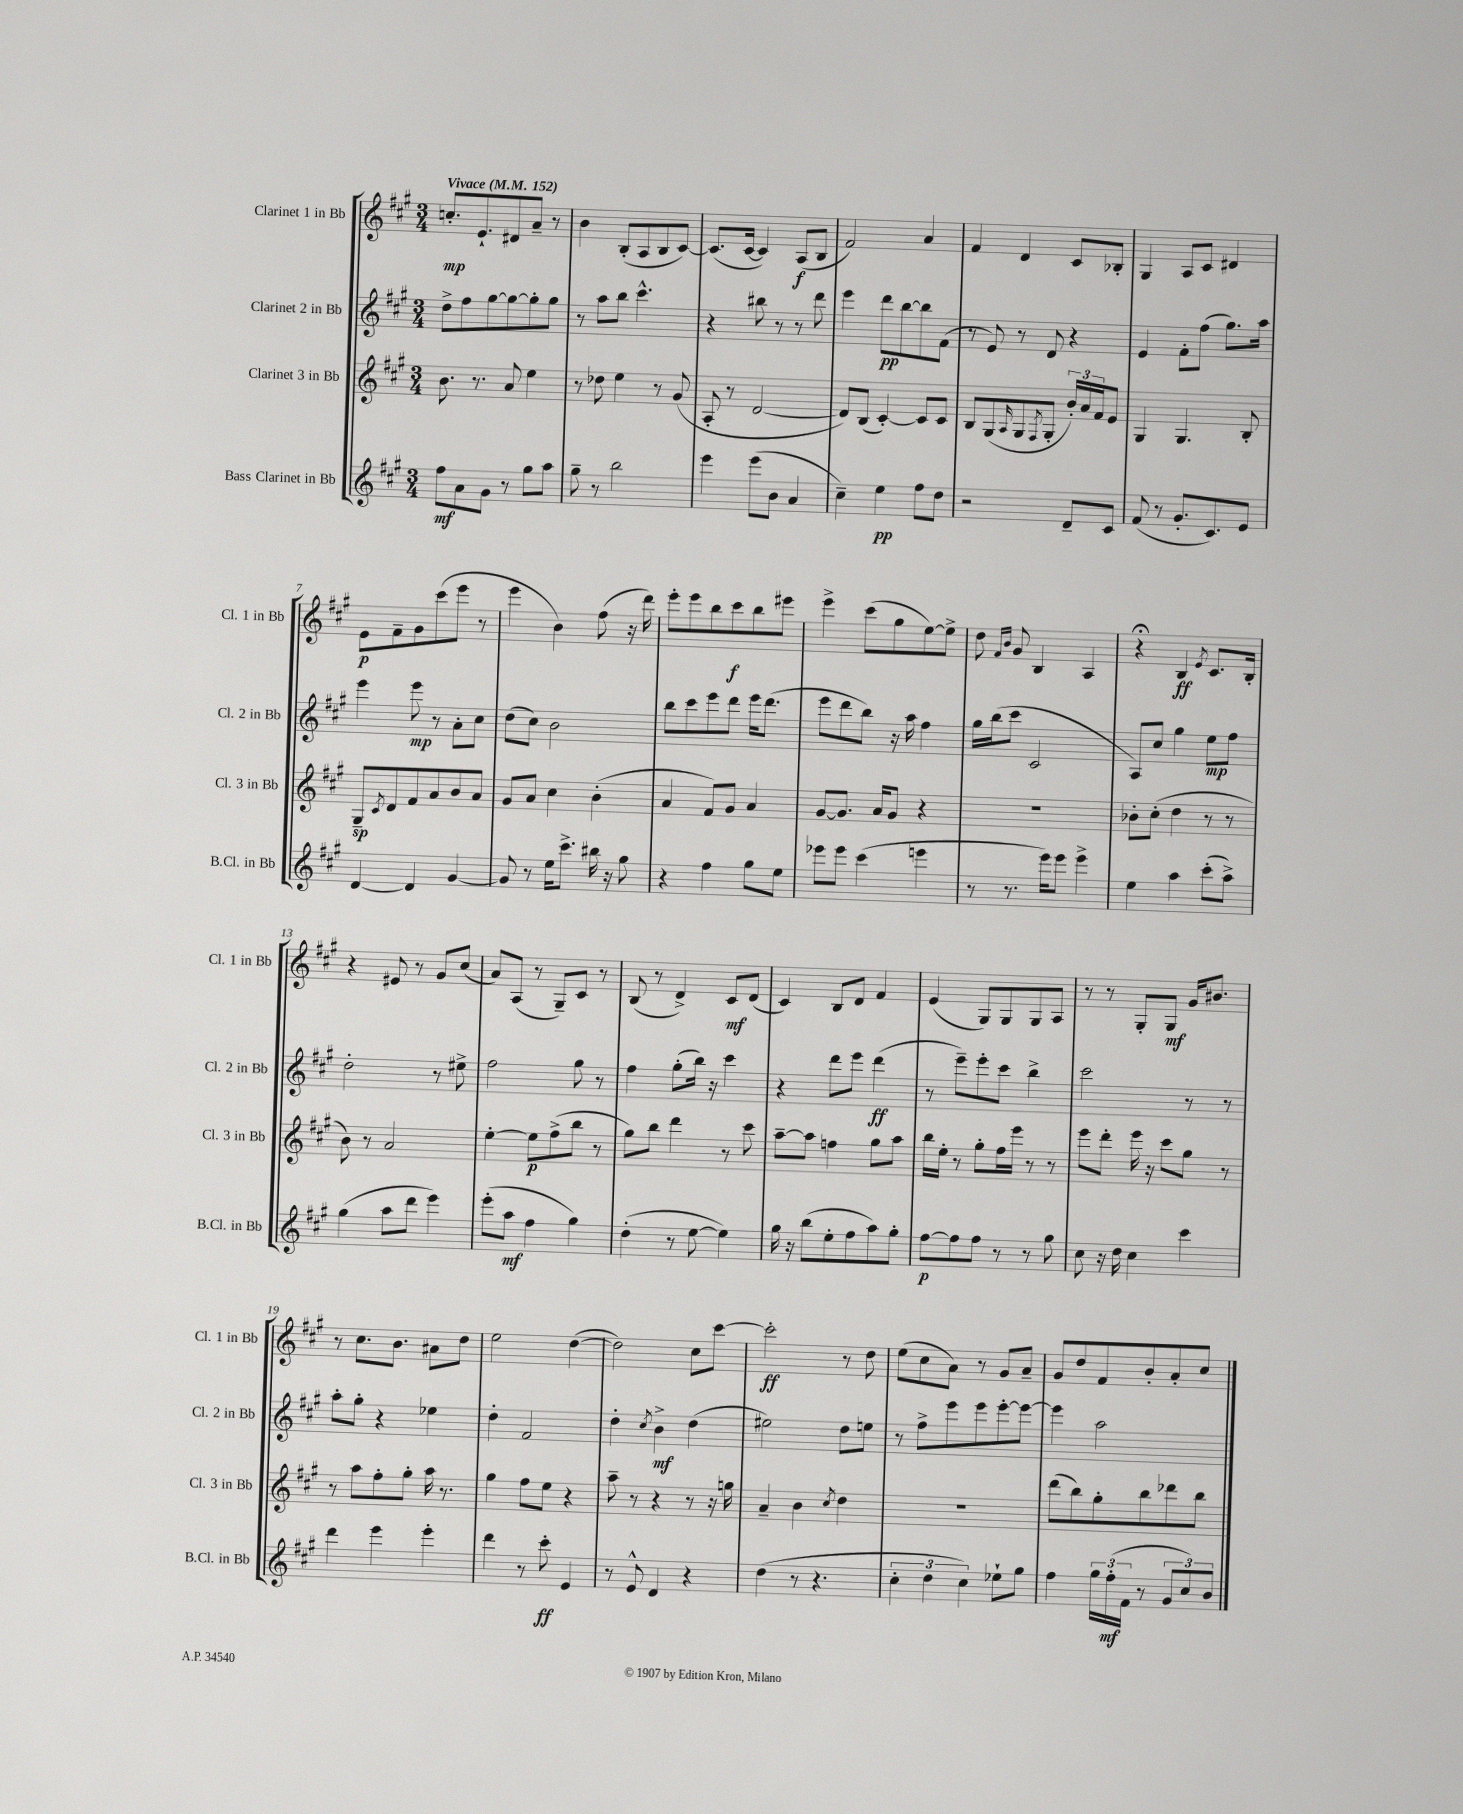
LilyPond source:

<<
\new StaffGroup <<
\new Staff = "s0" \with { instrumentName = "Clarinet 1 in Bb" shortInstrumentName = "Cl. 1 in Bb" } {
    \clef treble \key a \major \numericTimeSignature \time 3/4 \tempo "Vivace" 4 = 152
    c''8.-.\mp e'8.-! dis'8 a'8-- r8 |
    b'4 b8-.( a8 b8 cis'8~) |
    cis'8.( cis'16~ cis'4) a8\f( b8 |
    fis'2) a'4 |
    fis'4 d'4 cis'8 bes8-. |
    gis4 a8 cis'8 dis'4 |
    e'8\p fis'8-- gis'8 cis'''8( e'''8 r8 |
    e'''4 b'4) fis''8( r16 d'''16) |
    e'''8-. e'''8 b''8 cis'''8\f b''8 eis'''8 |
    e'''4-> cis'''8( gis''8 e''8~) e''8-> |
    d''8 \grace { fis'16 b'16 } gis'8 b4 a4 |
    r4\fermata b4\ff \acciaccatura { e'8 } cis'8. b16-. |
    r4 eis'8 r8 gis'8 cis''8( |
    a'8) a8( r8 gis8--) cis'8 r8 |
    b8( r8 d'4->) cis'8\mf d'8( |
    cis'4) b8 d'8 fis'4 |
    e'4( gis8) gis8 gis8 a8 |
    r8 r8 gis8-. gis8\mf gis'16 bis'8. |
    r8 cis''8. b'8. ais'8 d''8 |
    e''2 d''4~( |
    d''2) cis''8 cis'''8~ |
    cis'''2-.\ff r8 d''8 |
    e''8( cis''8 a'8) r8 gis'8 a'8-- |
    gis'8 d''8 fis'8 b'8-. a'8-. cis''8 \bar "|." |
}
\new Staff = "s1" \with { instrumentName = "Clarinet 2 in Bb" shortInstrumentName = "Cl. 2 in Bb" } {
    \clef treble \key a \major \numericTimeSignature \time 3/4
    d''8-> fis''8 gis''8~ gis''8~ gis''8-. gis''8 |
    r8 a''8 b''8 cis'''4.-^ |
    r4 bis''8 r8 r8 d'''8 |
    e'''4 d'''8\pp b''8~ b''8 fis'8( |
    r8 e'8) r8 d'8 r4 |
    e'4 fis'8-. fis''8( gis''8.) a''16 |
    e'''4 e'''8\mp r8 a'8-. cis''8 |
    d''8( cis''8) b'2 |
    b''8 cis'''8 e'''8 d'''8 e'''16 d'''8.( |
    e'''8 d'''8 b''8) r16 a''16 fis''4 |
    gis''16 b''16( cis'''8 cis'2 |
    a8) cis''8 gis''4 e''8\mp fis''8 |
    d''2-. r8 eis''8-> |
    fis''2 gis''8 r8 |
    fis''4 gis''8-.( b''16) r16 cis'''4 |
    r4 d'''8 e'''8 d'''4\ff( |
    r8 e'''8--) e'''8-. cis'''8 b''4-> |
    cis'''2 r8 r8 |
    a''8-. gis''8-. r4 ees''4 |
    d''4-. fis'2 |
    d''4-. \acciaccatura { cis''8 } b'4->\mf d''4( |
    eis''2) d''8 e''8 |
    r8 fis''8-> e'''8 e'''8 e'''8~-. e'''8~ |
    e'''4 a''2 \bar "|." |
}
\new Staff = "s2" \with { instrumentName = "Clarinet 3 in Bb" shortInstrumentName = "Cl. 3 in Bb" } {
    \clef treble \key a \major \numericTimeSignature \time 3/4
    b'8. r8. a'8 e''4 |
    r8 des''8 e''4 r8 gis'8( |
    a8-. r8 d'2~ |
    d'8) b8( cis'4~-.) cis'8 cis'8 |
    b8 gis8( \grace { a16 } gis8 \acciaccatura { fis8 } gis8-. \tuplet 3/2 { b'16-.) a'16 fis'16 } e'8 |
    gis4 gis4. b8-. |
    gis8--\sp \acciaccatura { cis'8 } d'8 fis'8 a'8 b'8 a'8 |
    gis'8 a'8 cis''4 b'4-.( |
    a'4 fis'8) gis'8 a'4 |
    gis'8~ gis'8. a'16 gis'8 r4 |
    R2. |
    bes'8-. cis''8-.( d''4 r8 r8 |
    b'8) r8 a'2 |
    e''4~-. e''8\p fis''8->( b''8 r8 |
    gis''8) b''8 d'''4 r8 cis'''8 |
    a''8~-- a''8 f''4 gis''8 a''8 |
    b''16 e''16-. r8 gis''8-. fis''16 e'''16 r8 r8 |
    e'''8 d'''8-. e'''16 r16 cis'''8 gis''8 r8 |
    r8 a''8 fis''8-. gis''8-. a''16 r8. |
    gis''4 fis''8 e''8 r4 |
    a''8-- r8 r4 r8 r16 g''16 |
    a'4-- b'4 \acciaccatura { cis''8 } d''4 |
    R2. |
    d'''8( b''8) gis''8-. b''8 des'''8 b''8 \bar "|." |
}
\new Staff = "s3" \with { instrumentName = "Bass Clarinet in Bb" shortInstrumentName = "B.Cl. in Bb" } {
    \clef treble \key a \major \numericTimeSignature \time 3/4
    fis''8\mf a'8 gis'8 r8 gis''8 a''8 |
    gis''8-- r8 b''2 |
    e'''4 e'''8( b'8 a'4 |
    cis''4--) e''4\pp fis''8 d''8 |
    r2 d'8-- cis'8 |
    fis'8( r8 gis'8.-. cis'8.) e'8 |
    d'4~ d'4 gis'4~ |
    gis'8 r8 e''16 cis'''8.-> bis''16 r16 gis''8 |
    r4 fis''4 gis''8 e''8 |
    ees'''8 ees'''8 cis'''4( e'''4 |
    r8 r8. e'''16) e'''8 e'''4-> |
    e''4 a''4 cis'''8-.( a''8->) |
    gis''4( a''8 d'''8 e'''4) |
    e'''8-.( a''8\mf fis''4 gis''4) |
    d''4-.( r8 e''8~ e''4) |
    gis''16 r16 b''8( e''8-. fis''8 a''8) gis''8-. |
    fis''8~\p fis''8 fis''8 r8 r8 gis''8 |
    cis''8 r16 d''16 cis''4 cis'''4 |
    d'''4 e'''4 e'''4-. |
    d'''4 r8 cis'''8-.\ff e'4 |
    r8 e'8-^ d'4 r4 |
    d''4( r8 r4. |
    \tuplet 3/2 { cis''4-. d''4 cis''4) } ees''8-! gis''8 |
    fis''4 \tuplet 3/2 { gis''16 fis''16-.\mf( fis'16 } r8 \tuplet 3/2 { gis'8 cis''8) b'8 } \bar "|." |
}
>>
>>
